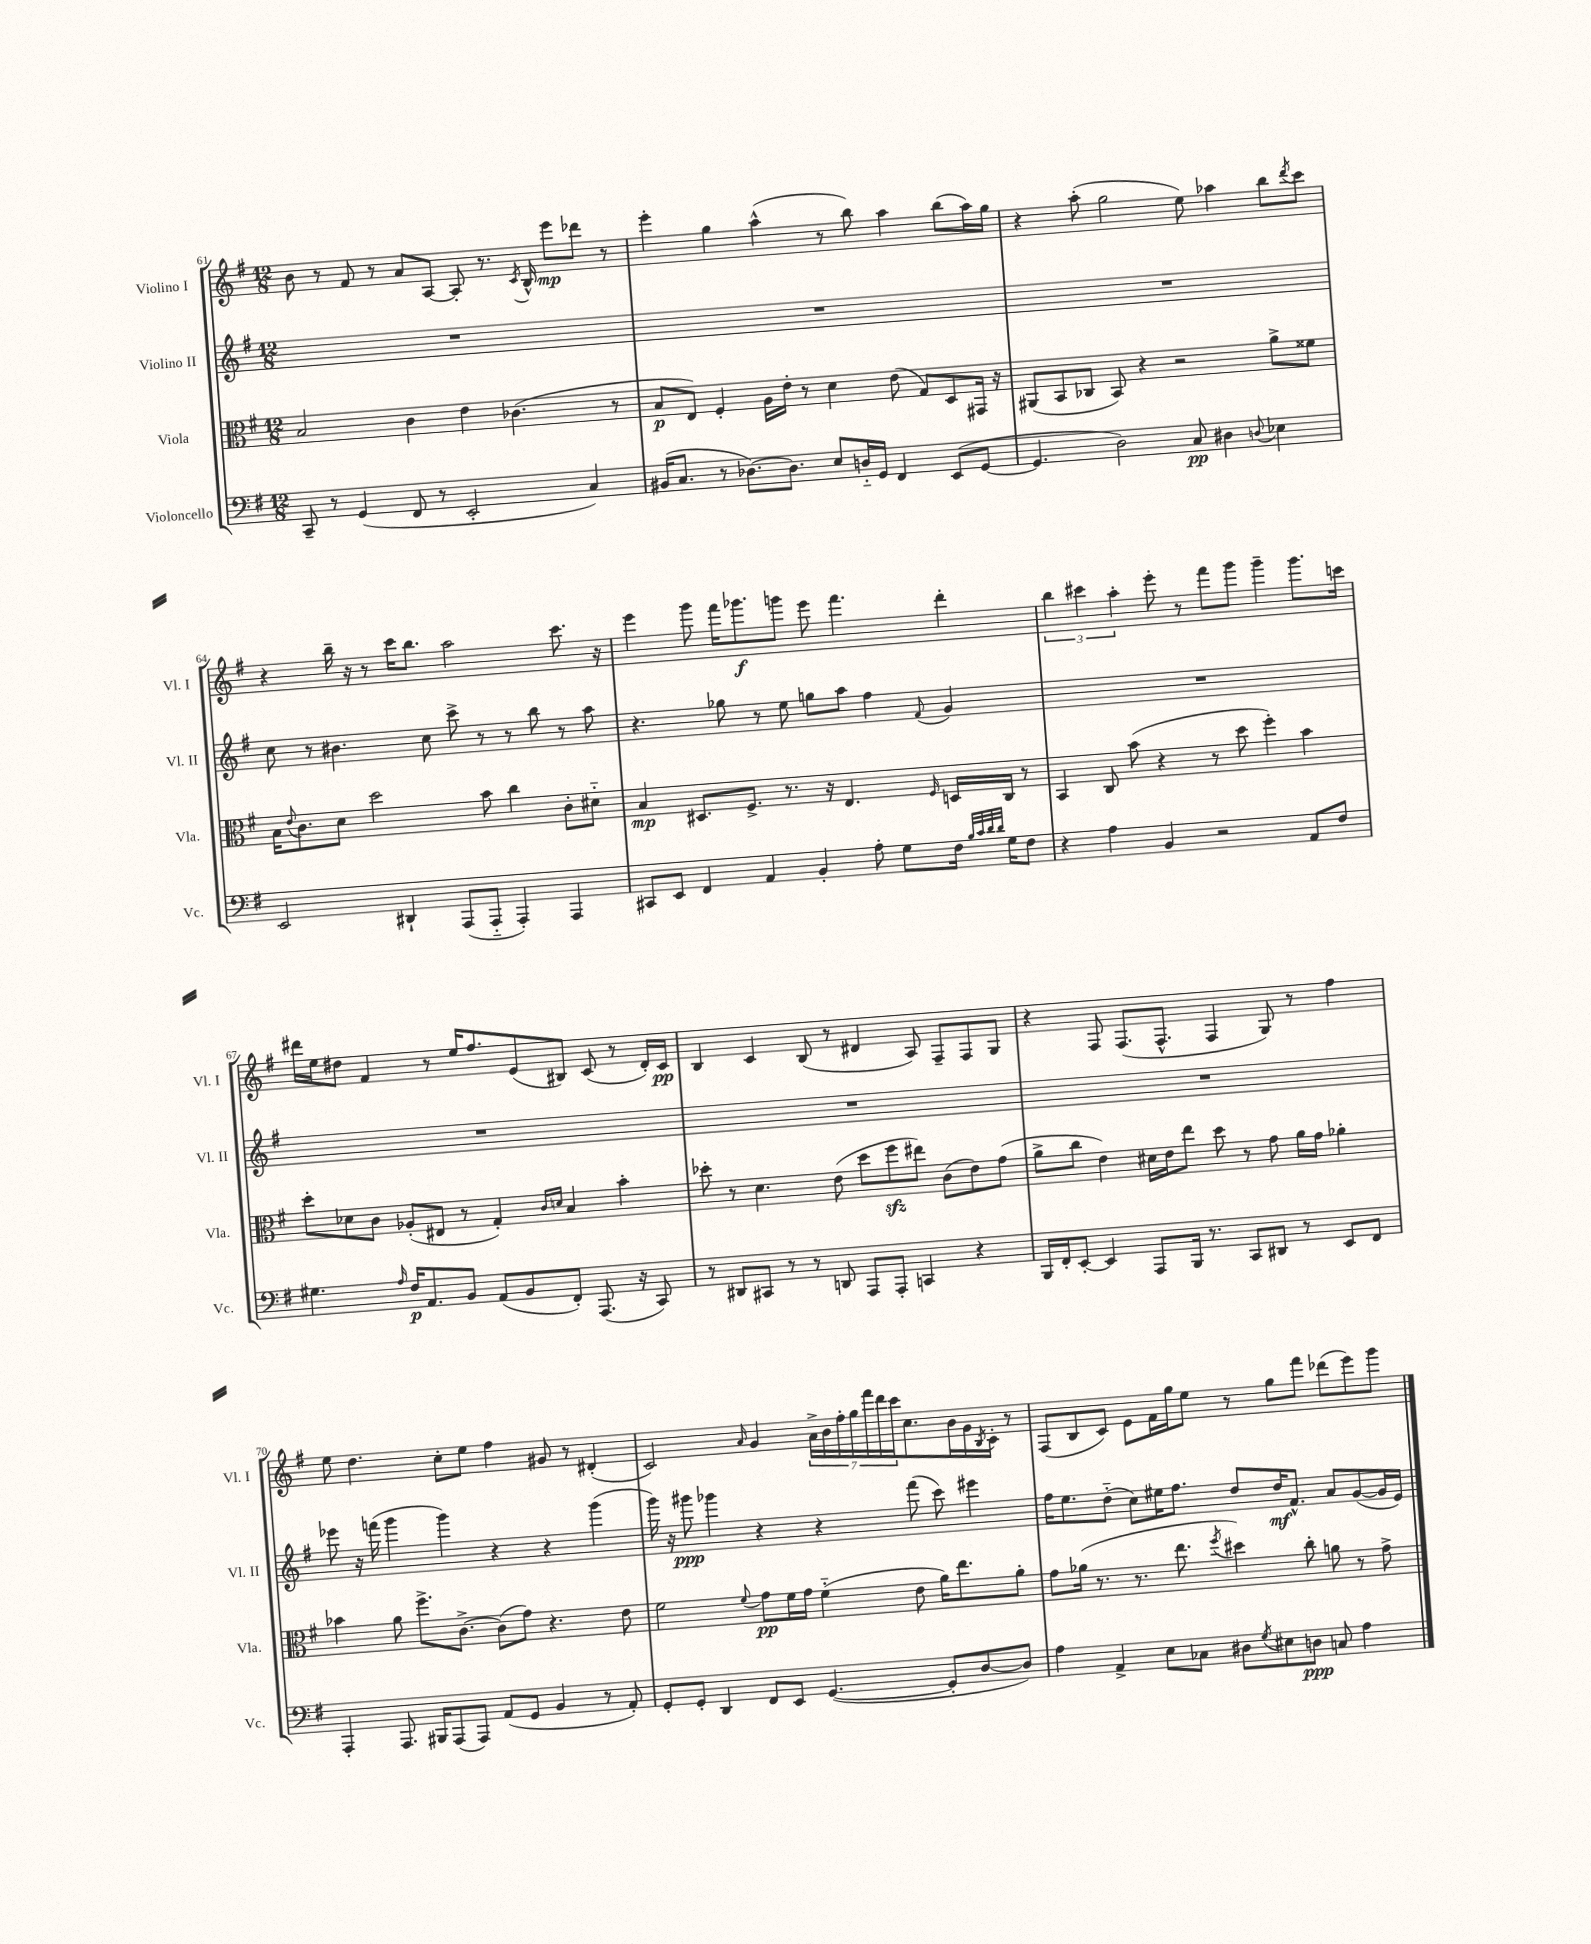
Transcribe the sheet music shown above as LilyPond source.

<<
\new StaffGroup <<
\new Staff = "s0" \with { instrumentName = "Violino I" shortInstrumentName = "Vl. I" } {
    \clef treble \key g \major \numericTimeSignature \time 12/8
    b'8 r8 fis'8 r8 a'8 a8~ a8-. r8. \acciaccatura { c'8 } b16-^ e'''8\mp des'''8 r8 |
    e'''4-. g''4 a''4-^( r8 b''8) a''4 b''8( a''16) g''16 |
    r4 a''8-.( g''2 e''8) aes''4 b''8 \acciaccatura { d'''8 } c'''8 |
    r4 b''16-- r16 r8 c'''16 b''8. a''2 c'''8. r16 |
    e'''4 g'''8 fis'''16 ges'''8.\f g'''8 e'''8 fis'''4. d'''4-. |
    \tuplet 3/2 { b''4 cis'''4 a''4-. } e'''8-. r8 fis'''8 g'''8 g'''4-- g'''8. c'''16 |
    dis'''16 e''16 dis''8 fis'4 r8 e''16 fis''8. e'8( bis8) c'8( r8 d'16-.) c'16\pp |
    b4 c'4 b8( r8 dis'4 a8) fis8-- fis8 g8 |
    r4 fis8 fis8.( fis8.-^ fis4 g8) r8 fis''4 |
    e''8 d''4. c''8-. e''8 fis''4 gis'8 r8 dis'4-.( |
    c'2) \grace { a'16 } g'4 \tuplet 7/4 { a'16-> b'16 fis''16-. g''16 fis'''16 d'''16 c'''16 } c''8. b'16 g'16 \acciaccatura { b8 } c'16-. r8 |
    fis8( b8 c'8) e'8 fis'16 g''16 e''8 r8 g''8 fis'''8 des'''8( e'''8) g'''8 \bar "|." |
}
\new Staff = "s1" \with { instrumentName = "Violino II" shortInstrumentName = "Vl. II" } {
    \clef treble \key g \major \numericTimeSignature \time 12/8
    R1. |
    R1. |
    R1. |
    c''8 r8 bis'4. c''8 c'''8-> r8 r8 b''8 r8 a''8 |
    r4. ges''8 r8 e''8 g''8 a''8 fis''4 \appoggiatura { fis'8 } g'4 |
    R1. |
    R1. |
    R1. |
    R1. |
    ees'''8 r16 f'''16( g'''4 g'''4) r4 r4 g'''4( |
    g'''16) r16 gis'''8\ppp ges'''4 r4 r4 fis'''8( c'''8) eis'''4 |
    fis''16 e''8. d''8-_( c''8) eis''16 fis''8. d''8 d''16\mf fis'8.-^ a'8 g'8~( g'16 e'16) \bar "|." |
}
\new Staff = "s2" \with { instrumentName = "Viola" shortInstrumentName = "Vla." } {
    \clef alto \key g \major \numericTimeSignature \time 12/8
    b2 c'4 e'4 ces'4.( r8 |
    b8\p e8) fis4-. a16 e'16-. r8 d'4 e'8( g8) d8 gis,16 r16 |
    ais,8( b,8 ces8 b,8) r4 r2 a'8-> fisis'8 |
    b16 \appoggiatura { e'8 } c'8. d'8 d''2 b'8 c''4 c'8-. dis'8-_ |
    b4\mp dis8. fis8.-> r8. r16 e4. \grace { fis16 } d16 c16 r8 |
    b,4 c8 b'8( r4 r8 d''8 fis''4-.) b'4 |
    d''8-. des'8 c'8 aes8-.( eis8 r8 g4-.) \grace { c'16 d'16 } b4 b'4-. |
    des''8-. r8 d'4. e'8( des''8 fis''8\sfz eis''8) c'8( e'8) g'8( |
    a'8-> c''8 e'4) dis'16 e'16 e''8 d''8 r8 g'8 a'16 g'16 aes'4-. |
    bes'4 a'8 fis''8.-> c'8.~-> c'8( g'8) r4. e'8 |
    fis'2 \appoggiatura { fis'8 } g'8\pp fis'16 g'16 fis'4-_( e'8 a'16) e''8. a'8-. |
    g'8 aes'16( r8. r8. e''8. \acciaccatura { fis''8 } dis''4) c''8-. a'8 r8 g'8-> \bar "|." |
}
\new Staff = "s3" \with { instrumentName = "Violoncello" shortInstrumentName = "Vc." } {
    \clef bass \key g \major \numericTimeSignature \time 12/8
    c,8-- r8 g,4( fis,8 r8 e,2-. c4) |
    bis,16( c8. r8 des8.~) des8. e8 d16-_ g,16 fis,4 e,8( g,8~ |
    g,4. d2) c8\pp dis4 \appoggiatura { d8 } ees4 |
    e,2 dis,4-! a,,8( a,,8-_ a,,4-.) a,,4 |
    cis,8 e,8 fis,4 a,4 b,4-. a8-. g8 fis16 \grace { b32 c'32 d'32 d'32 } g16 fis8 |
    r4 a4 b,4 r2 a,8 fis8 |
    gis4. \grace { a16 } fis16\p a,8. b,8 a,8( b,8 fis,8-.) a,,8.( r16 c,8) |
    r8 dis,8 cis,8 r8 r8 d,8 a,,8 a,,8-. c,4 r4 |
    b,,16 fis,16-. e,8~-. e,4 a,,8 b,,16 r8. c,8 dis,8 r8 e,8 fis,8 |
    a,,4-. a,,8. bis,,16 a,,8( a,,8) a,8( g,8 b,4 r8 a,8-.) |
    g,8-. g,8-. d,4 fis,8 e,8 g,4.~( g,8-. d8~ d8) |
    a4 a,4-> e8 ces8 dis8 \acciaccatura { g8 } eis8 d8\ppp c8 a4 \bar "|." |
}
>>
>>
\layout { \context { \Score currentBarNumber = #61 } }
